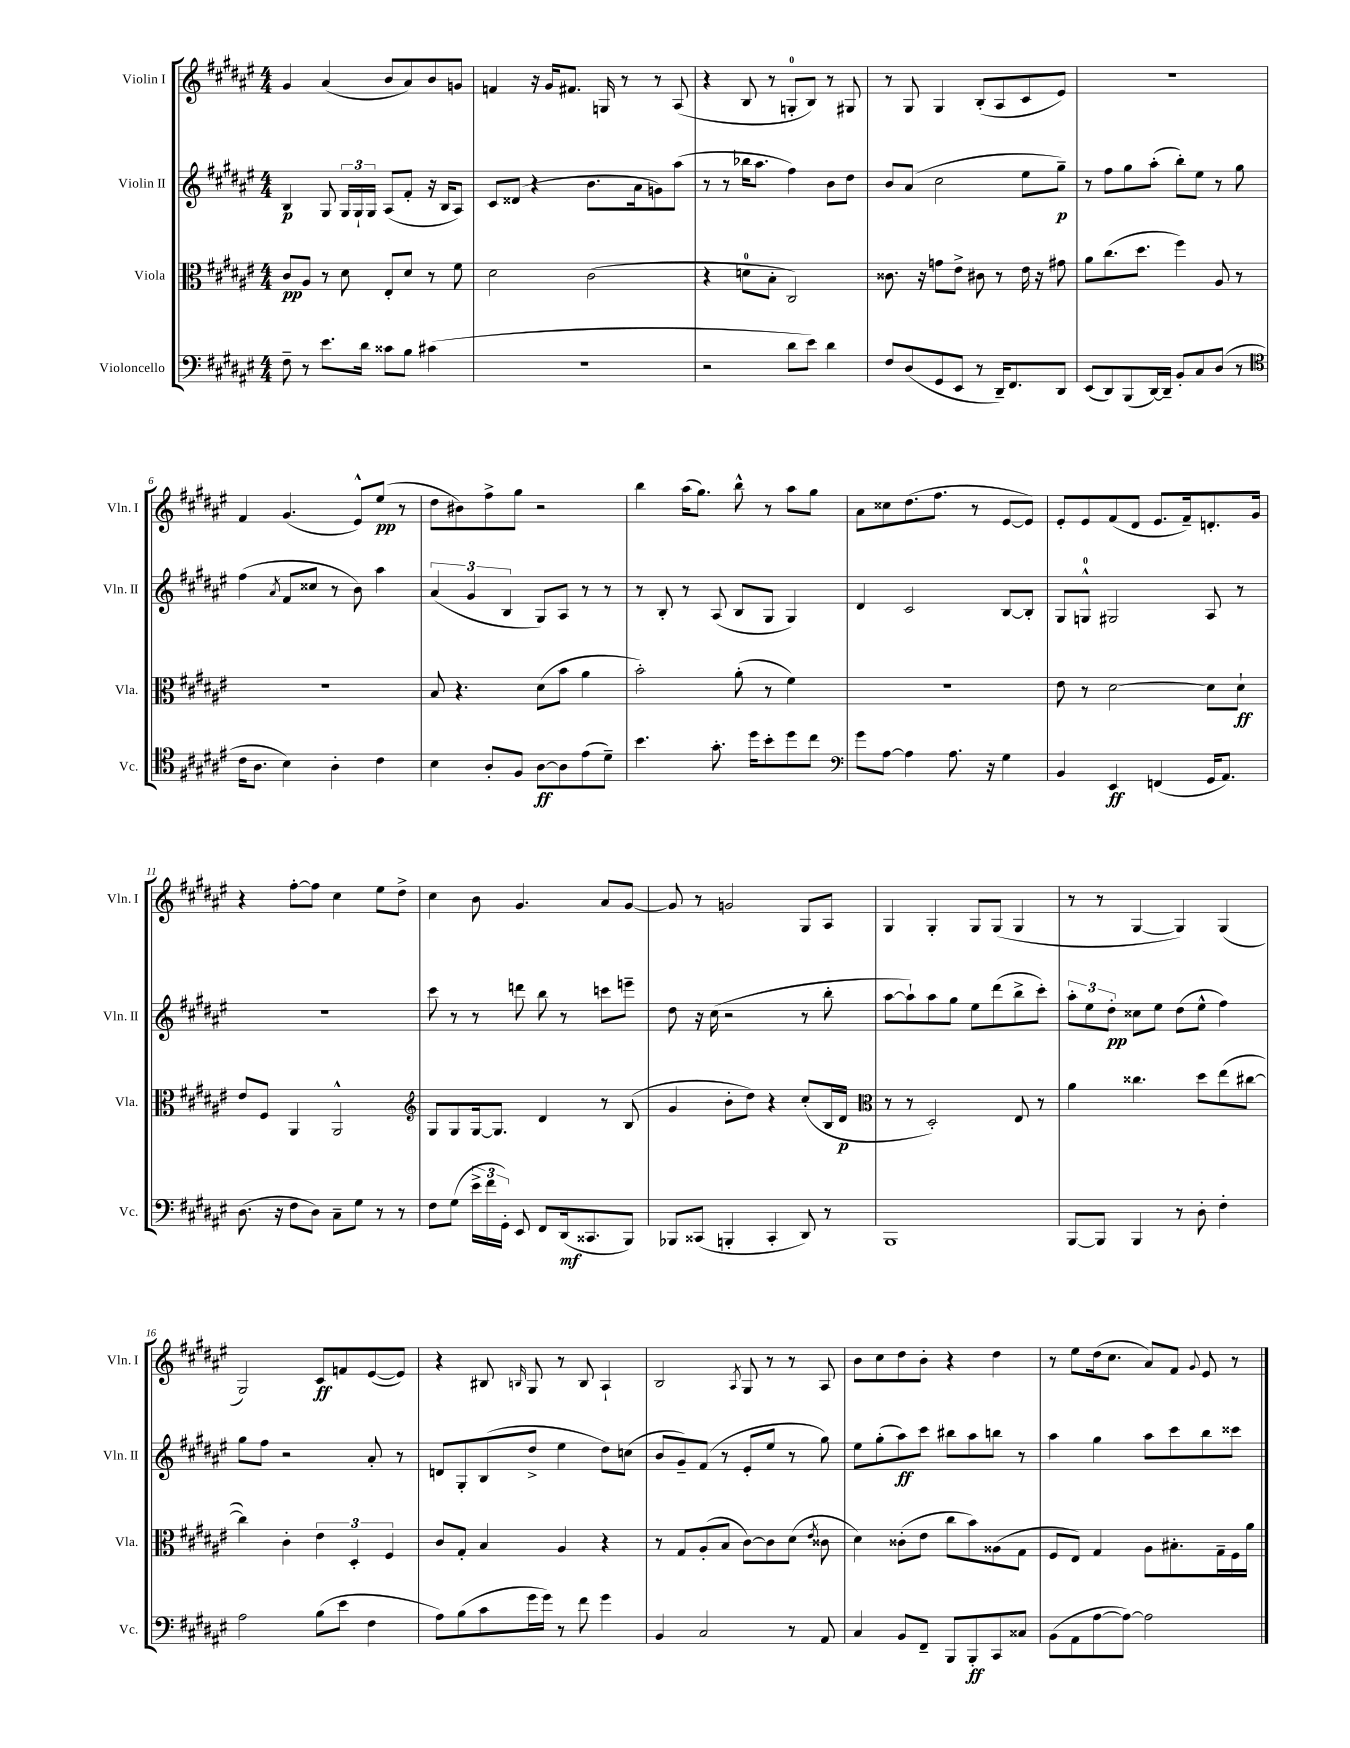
<<
\new StaffGroup <<
\new Staff = "s0" \with { instrumentName = "Violin I" shortInstrumentName = "Vln. I" } {
    \clef treble \key fis \major \numericTimeSignature \time 4/4
    \autoBeamOff gis'4 ais'4( b'8[ ais'8) b'8 g'8] |
    f'4 r16 gis'16[ fis'8.] g16 r8 r8 ais8( |
    r4 b8 r8 g8[-0-. b8]) r8 gis8 |
    r8 gis8 gis4 b8[-.( ais8 cis'8 eis'8]) |
    R1 |
    fis'4 gis'4.( eis'8[-^) eis''8]\pp( r8 |
    dis''8[ bis'8) fis''8-> gis''8] r2 |
    b''4 ais''16[( gis''8.]) b''8-^ r8 ais''8[ gis''8] |
    ais'8[ cisis''8 dis''8.( fis''8.] r8 eis'8[~ eis'8]) |
    eis'8[-. eis'8 fis'8( dis'8] eis'8.[ fis'16--) d'8.-. gis'16] |
    r4 fis''8[~-. fis''8] cis''4 eis''8[ dis''8]-> |
    cis''4 b'8 gis'4. ais'8[ gis'8]~ |
    gis'8 r8 g'2 gis8[ ais8] |
    gis4 gis4-. gis8[ gis8]( gis4 |
    r8 r8 gis4~ gis4) gis4( |
    gis2) cis'8[\ff f'8 eis'8~( eis'8]) |
    r4 bis8 \grace { b16 } gis8 r8 b8 ais4-! |
    b2 \acciaccatura { ais8 } gis8 r8 r8 ais8 |
    b'8[ cis''8 dis''8 b'8]-. r4 dis''4 |
    r8 eis''8[ dis''16( cis''8.] ais'8[) fis'8] \appoggiatura { gis'8 } eis'8 r8 \bar "|." |
}
\new Staff = "s1" \with { instrumentName = "Violin II" shortInstrumentName = "Vln. II" } {
    \clef treble \key fis \major \numericTimeSignature \time 4/4
    \autoBeamOff b4\p gis8 \tuplet 3/2 { gis16[ gis16-! gis16] } ais8[( fis'8]-. r16 b16[ ais8]) |
    cis'8[ disis'8]( r4 b'8.[ ais'16 g'8) ais''8]( |
    r8 r8 bes''16[ ais''8.] fis''4) b'8[ dis''8] |
    b'8[ ais'8]( cis''2 eis''8[ gis''8]--\p) |
    r8 fis''8[ gis''8 ais''8]-.( b''8[-.) eis''8] r8 gis''8 |
    fis''4( \acciaccatura { ais'8 } fis'8[ cisis''8] r8 b'8) ais''4 |
    \tuplet 3/2 { ais'4( gis'4 b4 } gis8[) ais8] r8 r8 |
    r8 b8-. r8 ais8( b8[ gis8] gis4) |
    dis'4 cis'2 b8[~ b8]-. |
    gis8[ g8]-0-^ gis2 ais8 r8 |
    R1 |
    cis'''8 r8 r8 d'''8 b''8 r8 c'''8[ e'''8]-- |
    dis''8 r16 cis''16( r2 r8 b''8-. |
    ais''8[~ ais''8-!) ais''8 gis''8] eis''8[ dis'''8( b''8-> cis'''8]-.) |
    \tuplet 3/2 { ais''8[-. eis''8 dis''8]-.\pp } cisis''8[ eis''8] dis''8[( eis''8]-^ fis''4) |
    gis''8[ fis''8] r2 ais'8-. r8 |
    d'8[ gis8-. b8( dis''8]-> eis''4 dis''8[) c''8]( |
    b'8[ gis'8--) fis'8]( r8 eis'8[-. eis''8] r8 gis''8) |
    eis''8[ gis''8-.( ais''8\ff) cis'''8] bis''8[ ais''8 b''8] r8 |
    ais''4 gis''4 ais''8[ cis'''8 b''8 cisis'''8] \bar "|." |
}
\new Staff = "s2" \with { instrumentName = "Viola" shortInstrumentName = "Vla." } {
    \clef alto \key fis \major \numericTimeSignature \time 4/4
    \autoBeamOff cis'8[\pp ais8] r8 dis'8 eis8[-. dis'8] r8 fis'8 |
    dis'2 cis'2( |
    r4 d'8[-0 b8]-. cis2) |
    cisis'8. r16 g'8[ eis'8]-> cis'8 r8 eis'16 r16 gis'8 |
    ais'8[ cis''8.( dis''8.] fis''4) ais8 r8 |
    R1 |
    b8 r4. dis'8[( b'8] ais'4 |
    b'2-.) ais'8-.( r8 fis'4) |
    R1 |
    eis'8 r8 dis'2~ dis'8[ dis'8]-!\ff |
    eis'8[ fis8] ais,4 ais,2-^ |
    \clef treble gis8[ gis8 gis16~ gis8.] dis'4 r8 b8( |
    gis'4 b'8[-. dis''8]) r4 cis''8[-.( b16 dis'16]\p |
    \clef alto r8 r8 dis2-.) eis8 r8 |
    ais'4 cisis''4. dis''8[ eis''8( cis''8]~ |
    cis''4) cis'4-. \tuplet 3/2 { eis'4 dis4-. fis4 } |
    cis'8[ gis8]-. b4 ais4 r4 |
    r8 gis8[ ais8-.( b8] cis'8[~) cis'8 dis'8]( \acciaccatura { eis'8 } cisis'8 |
    dis'4) cisis'8[-.( eis'8] cis''8[ b'8) aisis8( gis8] |
    fis8[ eis8]) gis4 ais8[ bis8.-. gis16-- fis16 ais'16] \bar "|." |
}
\new Staff = "s3" \with { instrumentName = "Violoncello" shortInstrumentName = "Vc." } {
    \clef bass \key fis \major \numericTimeSignature \time 4/4
    \autoBeamOff fis8-- r8 eis'8.[ dis'16] cisis'8[ b8] cis'4( |
    R1 |
    r2 dis'8[ eis'8]) dis'4 |
    fis8[ dis8( gis,8 eis,8] r8 dis,16[--) fis,8. dis,8] |
    eis,8[( dis,8) b,,8( dis,16~) dis,16]-- b,8[-. cis8 dis8]( r8 |
    \clef tenor cis'16[ ais8.] b4) ais4-. cis'4 |
    b4 ais8[-. fis8] ais8[~\ff ais8 eis'8( dis'8]--) |
    b'4. gis'8.-. dis''16[ b'8-. dis''8 cis''8] |
    \clef bass gis'8[ ais8]~ ais4 ais8. r16 gis4 |
    b,4 eis,4\ff f,4( gis,16[ ais,8.]) |
    dis8.( r16 fis8[ dis8]) cis8[-- gis8] r8 r8 |
    fis8[ gis8]( \tuplet 3/2 { eis'16[-> fis'16 gis,16]-.) } eis,8 fis,8[ dis,16\mf( cisis,8. b,,8]) |
    bes,,8[ cisis,8]( b,,4-. cisis,4-. dis,8) r8 |
    b,,1 |
    b,,8[~ b,,8] b,,4 r8 dis8-. fis4-. |
    ais2 b8[( eis'8] fis4 |
    ais8[) b8( cis'8 gis'16 gis'16]) r8 fis'8 gis'4 |
    b,4 cis2 r8 ais,8 |
    cis4 b,8[ fis,8]-- b,,8[ b,,8-.\ff cis,8 cisis8] |
    b,8[( ais,8 ais8~ ais8]~) ais2 \bar "|." |
}
>>
>>
